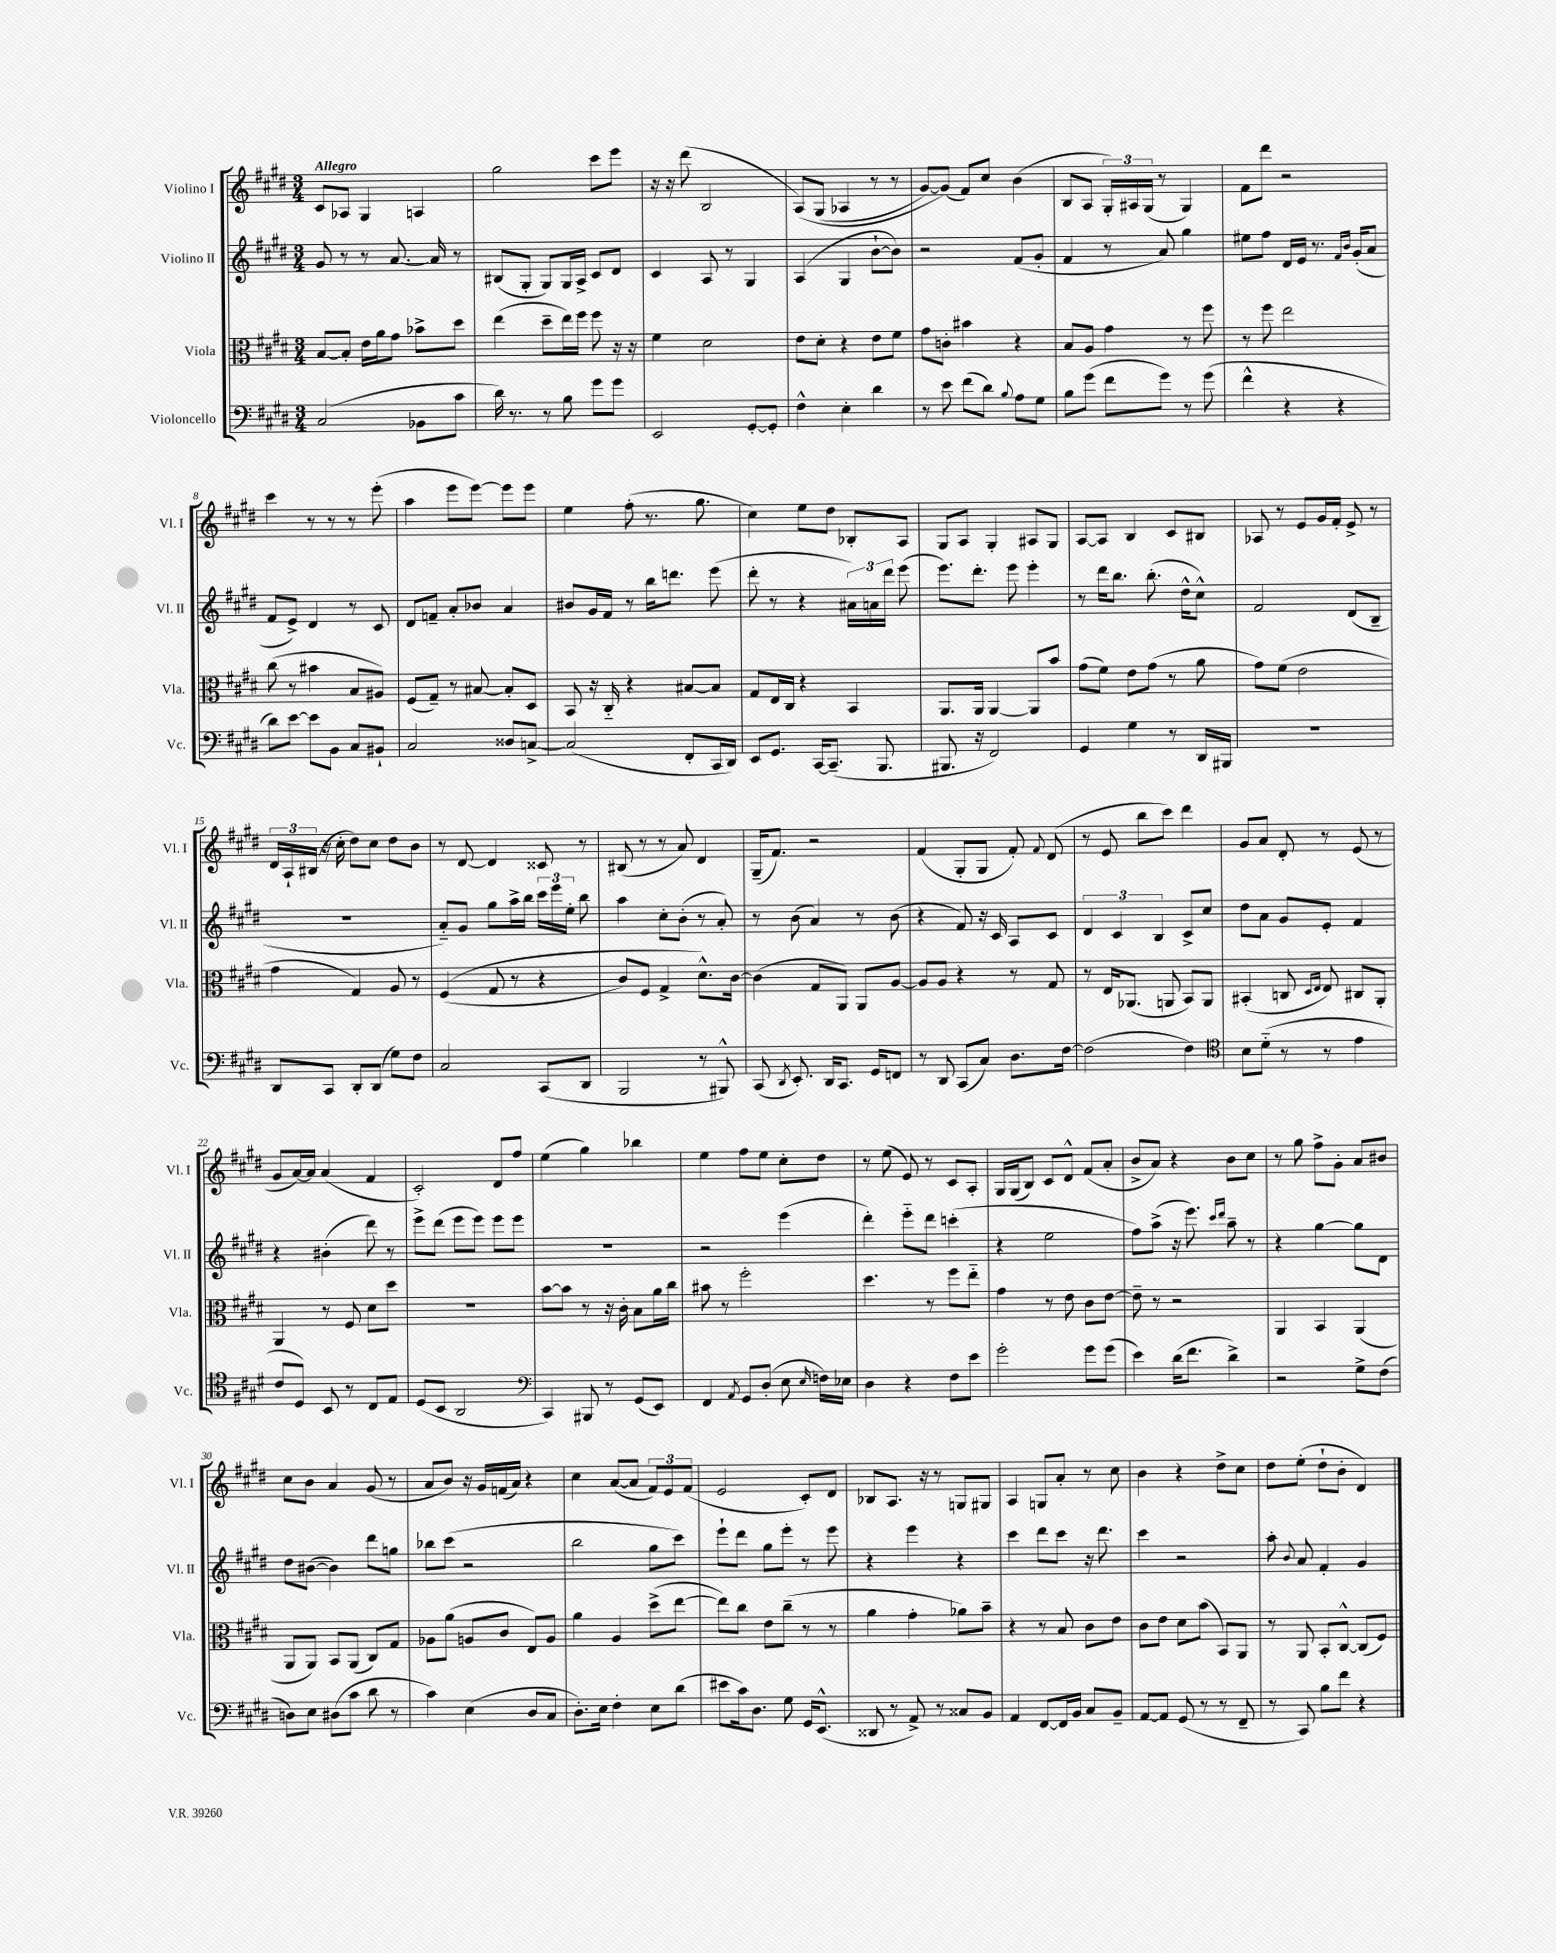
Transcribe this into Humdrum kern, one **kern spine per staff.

**kern	**kern	**kern	**kern
*part4	*part3	*part2	*part1
*staff4	*staff3	*staff2	*staff1
*I"Violoncello	*I"Viola	*I"Violino II	*I"Violino I
*I'Vc.	*I'Vla.	*I'Vl. II	*I'Vl. I
*clefF4	*clefC3	*clefG2	*clefG2
*k[f#c#g#d#]	*k[f#c#g#d#]	*k[f#c#g#d#]	*k[f#c#g#d#]
*M3/4	*M3/4	*M3/4	*M3/4
=1	=1	=1	=1
!	!	!	!LO:TX:a:B:t=Allegro
(2C#/	[8B/L	8g#/	8c#/L
.	8B'/J]	8r	8A-X/J
.	16e\LL	8r	4G#/
.	16a\J	.	.
.	8g#\J	[8.a/	.
8BB-X\L	8b-X^\L	.	4An/
.	.	16a/]	.
8c#\J	8dd#\J	8r	.
=2	=2	=2	=2
16d#\)	(4ee\	(8B#X/L	2gg#\
8.r	.	.	.
.	.	8G#'/J	.
8r	8dd#~\L	8G#/L)	.
8B\	16ee\L)	16G#/L	.
.	16ff#\JJ	16A^/JJ	.
8g#\L	8ff#\	8c#/L	8ccc#\L
8g#\J	16r	8d#/J	8eee\J
.	16r	.	.
=3	=3	=3	=3
2EE/	4f#\	4c#/	16r
.	.	.	16r
.	.	.	(8ddd#\
.	2d#\	8A/	2B/
.	.	8r	.
[8GG#'/L	.	4G#/	.
8GG#'/J]	.	.	.
=4	=4	=4	=4
4F#^^\	8e\L	(4A/	(8A/L)
.	8d#'\J	.	(8G#/J
4E'\	4r	4G#/	4A-X/
4d#\	8e\L	[8b`\L	8r
.	8f#\J	8b\J])	8r
=5	=5	=5	=5
8r	8g#\L	2r	[8g#/L)
8e\	8cn'\J	.	(8g#/J])
(8f#\L	4b#X\	.	8f#/L)
8d#\J)	.	.	8cc#/J
8qqB/	.	.	.
8A\L	4r	(8f#/L	(4b\
8G#\J	.	8g#'/J	.
=6	=6	=6	=6
8B\L	8B/L	4f#/	8B/L
(8g#\J	8A/J	.	8A/J
8f#\L	4g#\	8r	24G#'/LL)
.	.	.	24A#X/
.	.	.	(24G#/JJ
8g#\J)	.	8a/)	8r
8r	8r	4gg#\	4G#/)
(8g#\	8ff#\	.	.
=7	=7	=7	=7
4f#^^\	8r	8ee#X\L	8f#\L
.	8ff#\	8ff#\J	8ddd#\J
4r	2ee\	16d#/LL	2r
.	.	16e/JJ	.
.	.	8.r	.
4r	.	.	.
.	.	16qqf#/LL	.
.	.	16qqb/JJ	.
.	.	(16g#'/KL	.
.	.	8a/J	.
!!LO:LB:g=z
=8	=8	=8	=8
8d#\L)	(8cc#\	8f#/L	4ccc#\
[8e\J	8r	8e^/J)	.
8e\L]	4b#X\	4d#/	8r
8BB\J	.	.	8r
8C#/L	8B/L	8r	8r
8BB#X`/J	8A#X/J)	8c#/	(8eee'\
=9	=9	=9	=9
2C#/	(8F#/L	8d#/L	4aa\
.	8G#~/J)	8fn~/J	.
.	8r	8a'/L	8eee\L
.	[8B#X/	8b-X/J	[8eee\J)
8D##X/L	8B#'/L]	4a/	8eee\L]
[8Cn^/J	8D#/J	.	8eee\J
=10	=10	=10	=10
(2C/]	8BB/	8b#X/L	4ee\
.	16r	16g#/L	.
.	16C#/	16f#/JJ	.
.	4r	8r	(8ff#'\
.	.	16bb\KL	8.r
.	.	8.dddn\J	.
8FF#'/L	[8B#X/L	.	.
.	.	.	8.gg#\
16CC#/L	8B#/J]	(8eee\	.
16DD#/JJ)	.	.	.
=11	=11	=11	=11
8EE/L	8G#/L	8ddd#'\	4cc#\)
8.GG#/J	16E/L	8r	.
.	16C#/JJ	.	.
.	4r	4r	8ee\L
[16CC#/KL	.	.	.
(8.CC#~/J]	.	.	8dd#\J
.	4BB/	24a#X\LL)	8B-X'/L
.	.	24an\	.
8.BBB/	.	.	.
.	.	24ddd#\JJ	.
.	.	(8eee\	8A/J
=12	=12	=12	=12
8.BBB#X/	8.AA/L	8.eee\L)	8G#/L
.	.	.	8A/J
16r	16AA/Jk	8.ddd#'\J	.
2FF#/)	[4AA/	.	4G#'/
.	.	8eee\	.
.	8AA/L]	4eee'\	8A#X/L
.	8b/J	.	8G#/J
=13	=13	=13	=13
4GG#/	(8g#\L	8r	[8A/L
.	8f#\J)	16ddd#\KL	8A/J]
.	.	8.bb\J	.
4G#\	8e\L	.	4B/
.	(8g#\J	(8.bb'\	.
8r	8r	.	8c#/L
.	.	16dd#^^\KL	.
16DD#/LL	8a\	8cc#^^\J)	8B#X/J
16BBB#X/JJ	.	.	.
=14	=14	=14	=14
2.r	8g#\L)	2f#/	8A-X/
.	(8f#\J	.	8r
.	2e\	.	8e/L
.	.	.	16g#/L
.	.	.	16f#'/JJ
.	.	(8d#/L	8e^/
.	.	8B~/J	8r
!!LO:LB:g=z
=15	=15	=15	=15
8DD#/L	4g#\	2.r	24d#/LL
.	.	.	24A`/
.	.	.	(24B#X/JJ
8CC#/J	.	.	16r
.	.	.	16cc#'\
8DD#'/L	4G#/)	.	8dd#\L)
(8DD#/J	.	.	8cc#\J
8G#\L)	8A/	.	8dd#\L
8F#\J	8r	.	8b\J
=16	=16	=16	=16
2C#/	((4F#/	8a/L)	8r
.	.	8g#/J	[8d#/
.	8G#/	8gg#\L	4d#/]
.	8r	16aa^\L	.
.	.	16bb\JJ	.
(8CC#/L	4r	24ccc#\LL	8c##X/
.	.	24eee\	.
.	.	24ee'\JJ	.
8DD#/J	.	8bb\	8r
=17	=17	=17	=17
2BBB/	8c#/L)	4aa\	(8B#X/
.	8F#/J	.	8r
.	4G#^/	8cc#'\L	8r
.	.	(8b'\J	8a/)
8r	8.d#^^\L)	8r	4d#/
8BBB#X^^/)	.	8a'/)	.
.	[16c#\Jk	.	.
=18	=18	=18	=18
(8CC#/	(4c#\]	8r	(16G#~/KL
.	.	.	8.f#/J)
8qDD#/	.	.	.
8.EE'/)	.	(8b\	.
.	8G#/L	4a/)	2r
16DD#/KL	.	.	.
8.CC#/J	8AA/J)	.	.
.	8AA/L	8r	.
16GG#/KL	.	.	.
8FFn/J	[8A/J	(8b\	.
=19	=19	=19	=19
8r	8A/L]	4r	(4f#/
8DD#/	8A/J	.	.
(8CC#/L	4r	8f#/)	8G#'/L
8C#/J)	.	16r	8G#/J
.	.	16c#/	.
8.D#\L	8r	8A/L	8f#'/)
.	.	.	8qqf#/
.	8G#/	8c#/J	(8d#/
[16F#\Jk	.	.	.
=20	=20	=20	=20
(2F#\]	8r	6d#/	8r
.	16E/KL	.	8e/
.	.	6c#/	.
.	(8.AA-X/J	.	.
.	.	.	8bb\L
.	.	6B/	.
.	8AAn/	.	8ccc#\J)
4F#\)	8BB/L)	8c#^/L	4ddd#\
.	8AA/J	8cc#/J	.
=21	=21	=21	=21
*clefC4	*	*	*
8B\L	(4BB#X'/	8dd#\L	8g#/L
(8d#\J	.	8a\J	8a/J
8r	8Cn/	8g#/L	8d#'/
.	16qqD#/LL	.	.
.	16qqE/JJ	.	.
8r	8E/)	8e'/J	8r
4e\	8C#X/L	4f#/	(8e/
.	8AA'/J	.	8r
!!LO:LB:g=z
=22	=22	=22	=22
8c#/L	4AA/	4r	8g#/L
8D#/J)	.	.	[16a/L)
.	.	.	16a/JJ]
8BB/	8r	(4b#X'\	(4a/
8r	8F#/	.	.
8C#/L	8d#\L	8ddd#\)	4f#/
8E/J	8dd#\J	8r	.
=23	=23	=23	=23
(8D#/L	2.r	8eee^\L	2c#'/)
8BB/J	.	(8ddd#\J	.
2AA/	.	8eee\L	.
.	.	8eee\J)	.
.	.	8eee\L	8d#/L
.	.	8eee\J	8ff#/J
=24	=24	=24	=24
*clefF4	*	*	*
4CC#/)	[8b\L	2.r	(4ee\
.	8b\J]	.	.
8BBB#X/	8r	.	4gg#\)
8r	16r	.	.
.	16c#'\	.	.
(8GG#/L	8B\L	.	4bb-X\
8EE/J)	16a\L	.	.
.	16cc#\JJ	.	.
=25	=25	=25	=25
4FF#/	8b#X\	2r	4ee\
.	8r	.	.
8qAA/	.	.	.
8GG#/L	2ff#'\	.	8ff#\L
(8D#'/J	.	.	8ee\J
8E\	.	(4eee\	8cc#'\L
16qqE/	.	.	.
16Fn\LL)	.	.	8dd#\J
16E-X\JJ	.	.	.
=26	=26	=26	=26
4D#\	4.dd#\	4ddd#'\)	8r
.	.	.	(8ee\
4r	.	8eee\L	8e/)
.	8r	8ddd#\J	8r
8F#\L	8ff#\L	(4cccn'\	8c#/L
8e\J	8ee\J	.	8A'/J
=27	=27	=27	=27
2g#'\	4g#\	4r	16G#/LL
.	.	.	(16G#/J
.	.	.	8B/J)
.	8r	2ee\	8c#/L
.	8e\	.	8d#^^/J
8g#\L	8c#\L	.	(8f#/L
(8g#\J	[8e\J	.	8a'/J
=28	=28	=28	=28
4e\)	8e~\]	8ff#\L)	8b^/L
.	8r	(8aa^\J	8a/J)
(16d#\KL	2r	16r	4r
8.f#\J	.	8.eee\)	.
.	.	16qqccc#/LL	.
.	.	16qqddd#/JJ	.
4d#^\)	.	8aa~\	8b\L
.	.	8r	8cc#\J
=29	=29	=29	=29
2r	4AA/	4r	8r
.	.	.	8gg#\
.	4BB/	[4gg#\	8ff#^\L
.	.	.	8g#'\J
8G#^\L	(4AA/	8gg#\L]	8a/L
(8F#\J	.	8d#\J	8b#X/J
!!LO:LB:g=z
=30	=30	=30	=30
8Dn\L)	8AA/L	8dd#\L	8cc#\L
8E\J	8AA/J)	([8b#X\J	8b\J
(8D#X\L	8BB/L	4b#\])	4a/
8c#\J	(8AA/J	.	.
8d#\	8C#/L)	8ddd#\L	(8g#/
8r	8G#/J	8ggn\J	8r
=31	=31	=31	=31
4c#\)	8A-X\L	8bb-X\L	8a/L
.	(8a\J	(8ccc#\J	8b/J)
(4E\	8An/L	2r	16r
.	.	.	16g#/LL
.	8c#/J	.	(16fn/
.	.	.	16a/JJ)
8D#/L	8E/L)	.	4r
8C#/J	8A/J	.	.
=32	=32	=32	=32
8.D#'\L)	4a\	2bb\	4cc#\
16E\Jk	.	.	.
4F#'\	4A/	.	([8a/L
.	.	.	8a/J]
8E\L	(8dd#^\L	8gg#\L	12f#/L)
.	.	.	12e/
(8d#\J	[8ee\J	8ccc#\J)	.
.	.	.	(12f#/J
=33	=33	=33	=33
8e#X\L	8ee\L])	8eee`\L	2e/
16c#\k)	8cc#\J	8ddd#\J	.
8.D#\J	.	.	.
.	8e\L	8gg#\L	.
8G#\	(8cc#~\J	8eee'\J	.
16GG#/KL	8r	8r	8c#'/L)
(8.EE^^/J	.	.	.
.	8r	8eee\	8d#/J
=34	=34	=34	=34
8DD##X/	4a\	4r	8B-X/L
8r	.	.	8.A/J
8AA^/)	4g#'\	4eee\	.
.	.	.	16r
8r	.	.	8r
8C##X/L	8a-X\L)	4r	8Gn/L
8BB/J	8b~\J	.	8G#X/J
=35	=35	=35	=35
4AA/	4r	4ccc#\	4A/
[8FF#/L	8r	8ddd#\L	8Gn/L
16FF#/L]	8B/	8ccc#\J	8a'/J
16BB/JJ	.	.	.
8C#/L	8c#\L	16r	8r
.	.	8.ddd#\	.
8BB~/J	8e\J	.	8cc#\
=36	=36	=36	=36
[8AA/L	8c#\L	4ccc#\	4b\
8AA/J]	8e\J	.	.
(8GG#/	8d#\L	2r	4r
8r	(8b\J	.	.
8r	8BB/L)	.	8dd#^\L
8FF#~/	8AA/J	.	8cc#\J
=37	=37	=37	=37
8r	8r	8aa'\	8dd#\L
.	.	8qqb/	.
8CC#/)	8AA/	8a/	(8ee'\J
8B\L	8BB'/L	4f#'/	8dd#`\L
8f#\J	[8C#^^/J	.	8b'\J
4r	(8C#/L]	4g#/	4d#/)
.	8F#/J)	.	.
==	==	==	==
*-	*-	*-	*-
